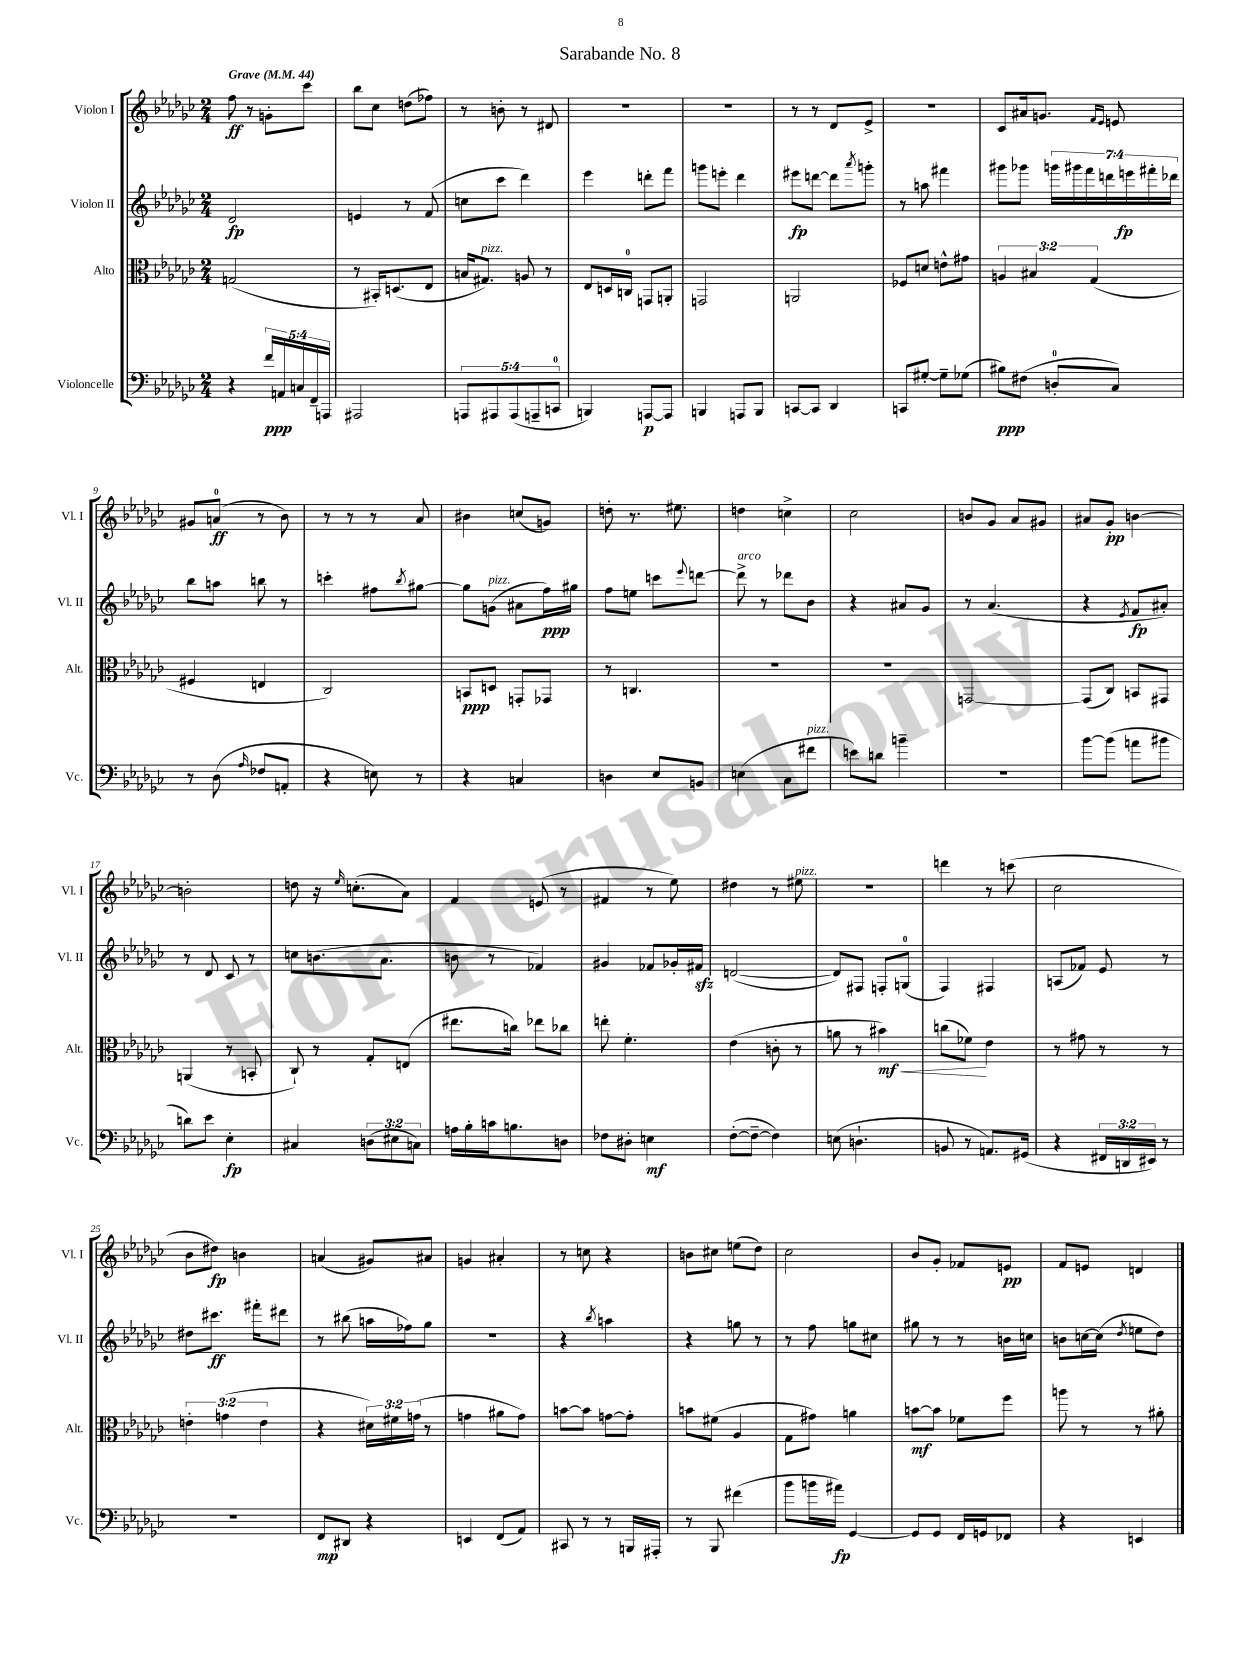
\header { title = "Sarabande No. 8" }
<<
\new StaffGroup <<
\new Staff = "s0" \with { instrumentName = "Violon I" shortInstrumentName = "Vl. I" } {
    \clef treble \key ges \major \numericTimeSignature \time 2/4 \tempo "Grave" 4 = 44
    f''8\ff r8 g'8-. ces'''8 |
    bes''8 ces''8 d''8( fes''8) |
    r8 b'8-. r8 dis'8 |
    R2 |
    r2 |
    r8 r8 des'8 ees'8-> |
    R2 |
    ces'8 ais'16 g'8. \grace { f'16 ees'16 } e'8 |
    gis'8 a'8-0\ff( r8 bes'8) |
    r8 r8 r8 aes'8 |
    bis'4 c''8( g'8) |
    d''8-. r8. eis''8. |
    d''4 c''4-> |
    ces''2 |
    b'8 ges'8 aes'8 gis'8 |
    ais'8 ges'8-.\pp b'4~ |
    b'2-. |
    d''8 r16 \grace { ees''16 } c''8.-.( aes'8) |
    f'4 e'8( r8 |
    fis'4 r8 ees''8) |
    dis''4 r8 eis''8^\markup { \italic "pizz." } |
    r2 |
    d'''4 r8 c'''8( |
    ces''2 |
    bes'8 dis''8\fp) b'4 |
    a'4( gis'8) ais'8 |
    g'4 ais'4-. |
    r8 c''8 r4 |
    b'8 cis''8 e''8( des''8) |
    ces''2 |
    bes'8 ges'8-. fes'8 e'8\pp |
    f'8 e'8 d'4 \bar "|." |
}
\new Staff = "s1" \with { instrumentName = "Violon II" shortInstrumentName = "Vl. II" } {
    \clef treble \key ges \major \numericTimeSignature \time 2/4 \override Staff.TupletNumber.text = #tuplet-number::calc-fraction-text
    des'2\fp |
    e'4 r8 f'8( |
    c''8 ces'''8 des'''4) |
    ees'''4 d'''8-. f'''8 |
    g'''8 e'''8-. des'''4 |
    eis'''8\fp d'''8~ d'''8 \acciaccatura { aes'''8 } g'''8-. |
    r8 a''8 fis'''4 |
    gis'''8 ges'''8 \tuplet 7/4 { g'''16 gis'''16 f'''16 d'''16 e'''16\fp fis'''16-. des'''16 } |
    bes''8 a''8 b''8 r8 |
    c'''4-. fis''8 \acciaccatura { bes''8 } gis''8~ |
    gis''8 g'8^\markup { \italic "pizz." }( ais'8 f''16\ppp) gis''16 |
    f''8 e''8 c'''8 \appoggiatura { ees'''8 } d'''8~ |
    d'''8->^\markup { \italic "arco" } r8 des'''8 bes'8 |
    r4 ais'8 ges'8 |
    r8 aes'4.( |
    r4 \acciaccatura { ees'8 } f'8\fp ais'8-.) |
    r8 des'8 ces'8 r8 |
    c''8 b'8.( aes'8. |
    b'8 r8 fes'4) |
    gis'4 fes'8 ges'16-. fis'16\sfz |
    d'2~( |
    d'8) fis8 f8-. g8-0( |
    f4) fis4 |
    a8( fes'8) ees'8 r8 |
    dis''8 cis'''8.\ff fis'''16-. dis'''8 |
    r8 bis''8( a''16 fes''16) ges''8 |
    r2 |
    r4 \acciaccatura { bes''8 } a''4 |
    r4 g''8 r8 |
    r8 f''8 g''8 cis''8 |
    gis''8 r8 r8 b'16 c''16 |
    b'8 c''16~ c''16( \acciaccatura { des''8 } e''8 des''8) \bar "|." |
}
\new Staff = "s2" \with { instrumentName = "Alto" shortInstrumentName = "Alt." } {
    \clef alto \key ges \major \numericTimeSignature \time 2/4 \override Staff.TupletNumber.text = #tuplet-number::calc-fraction-text
    g2( |
    r8 bis,16-.) d8.( ees8 |
    b16 gis8.^\markup { \italic "pizz." }) a8 r8 |
    ees8 d16 c16-0 g,8 a,8-. |
    g,2 |
    a,2 |
    fes8 d'8 e'8-^ gis'8 |
    \tuplet 3/2 { a4 bis4 ges4( } |
    fis4 e4 |
    ces2) |
    b,8\ppp d8 g,8-. ges,8 |
    r8 c4. |
    r2 |
    R2 |
    g,2~ |
    g,8( ces8) b,8 gis,8 |
    a,4( r8 b,8-. |
    ces8-!) r8 ges8-. e8( |
    eis''8. c''16) ees''8 ces''8 |
    e''8-. f'4.-. |
    ees'4( c'8-. r8 |
    a'8 r8 bis'4\mf\<) |
    c''8( fes'8\!) ees'4 |
    r8 gis'8 r8 r8 |
    \tuplet 3/2 { e'4-. g'4( e'4 } |
    r4 \tuplet 3/2 { dis'16) fis'16 g'16( } r8 |
    g'4 ais'8 g'8) |
    b'8~ b'8 g'8~ g'8-. |
    b'8 fis'8( aes4 |
    ges8 gis'8) a'4 |
    b'8~\mf b'8 fes'8 f''8 |
    a''8 r8 r8 ais'8-. \bar "|." |
}
\new Staff = "s3" \with { instrumentName = "Violoncelle" shortInstrumentName = "Vc." } {
    \clef bass \key ges \major \numericTimeSignature \time 2/4 \override Staff.TupletNumber.text = #tuplet-number::calc-fraction-text
    r4 \tuplet 5/4 { f'16\ppp a,16 c16 f,16-- a,,16 } |
    ais,,2 |
    \tuplet 5/4 { a,,8 ais,,8 ais,,8( a,,8-- c,8-0 } |
    b,,4) a,,8~\p a,,8 |
    b,,4 a,,8 b,,8 |
    c,8~ c,8 des,4 |
    c,8 gis8~-. gis8-- ges8( |
    bis8\ppp) fis8( d8-0-. ces8) |
    r8 des8( \grace { aes16 } fes8 a,8-. |
    r4 e8) r8 |
    r4 c4 |
    d4 ees8 b,8 |
    e4( ces8 fis'8^\markup { \italic "pizz." } |
    e'8) d'8 b'4-- |
    R2 |
    bes'8~ bes'8( a'8 bis'8 |
    d'8) ees'8 ees4-.\fp |
    cis4 \tuplet 3/2 { d8( eis8 c8) } |
    a16 bes16-. c'16 b8. d8 |
    fes8 dis8-. e4\mf |
    f8~-.( f8~-- f4) |
    e8( d4.-! |
    b,8 r8 a,8.) gis,16( |
    r4 \tuplet 3/2 { fis,16 d,16 eis,16) } r8 |
    R2 |
    f,8\mp dis,8 r4 |
    e,4 f,8( aes,8) |
    cis,8 r8 r8 b,,16 ais,,16-. |
    r8 bes,,8 fis'4( |
    bes'8 b'16 ais'16\fp) ges,4~ |
    ges,8 ges,8 f,16 g,16 fes,8 |
    r4 e,4 \bar "|." |
}
>>
>>
